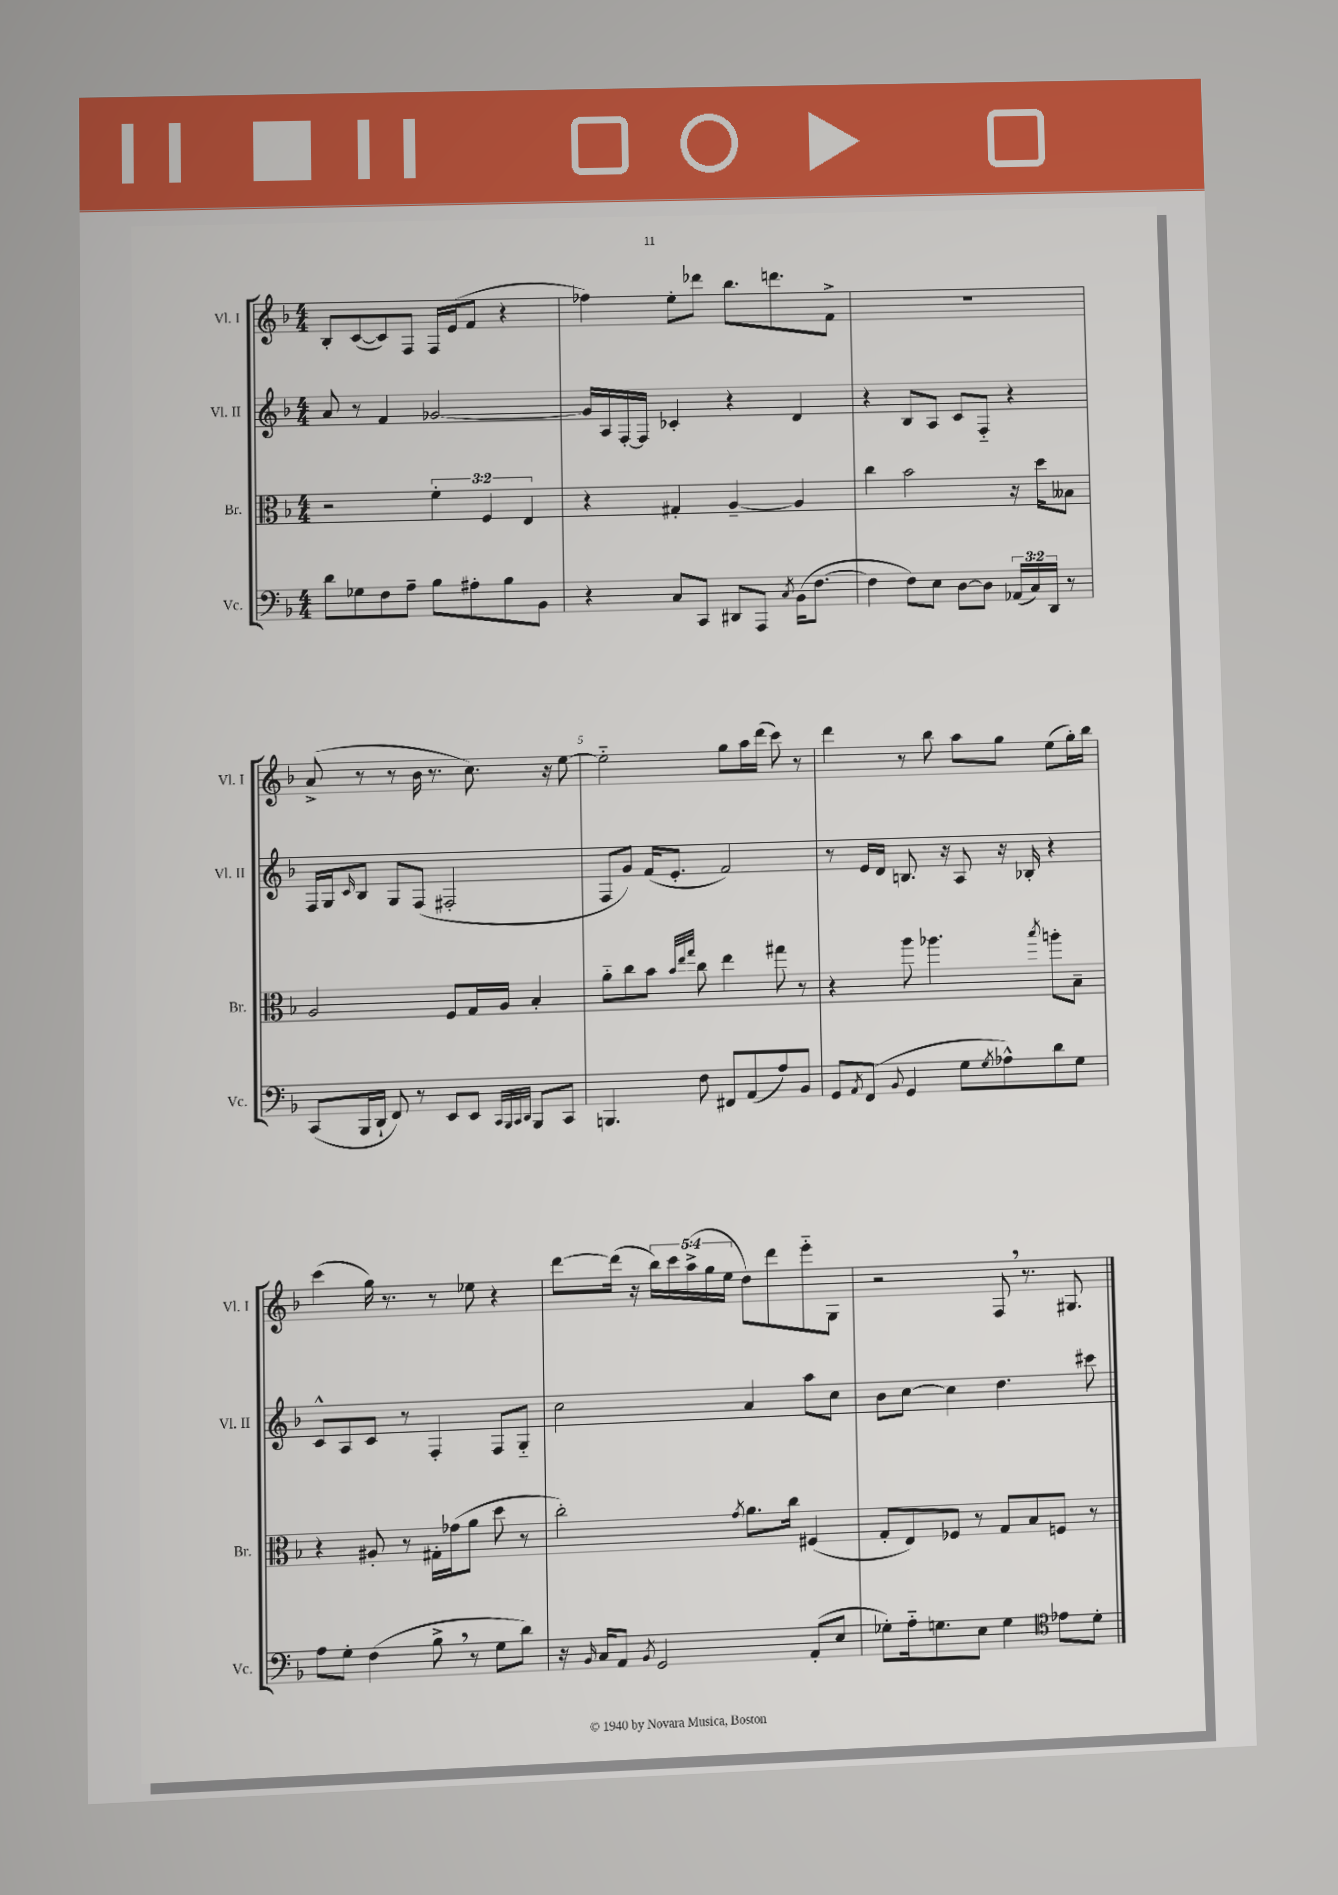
<<
\new StaffGroup <<
\new Staff = "s0" \with { instrumentName = "Vl. I" shortInstrumentName = "Vl. I" } {
    \clef treble \key f \major \numericTimeSignature \time 4/4 \override Staff.TupletNumber.text = #tuplet-number::calc-fraction-text
    bes8-. c'8~( c'8) f8 f16 e'16( f'8 r4 |
    fes''4) e''8-. des'''8 bes''8. d'''8. f'8-> |
    R1 |
    a'8->( r8 r8 bes'16 r8. c''8.) r16 e''8~ |
    e''2-_ g''8 a''16 d'''16( c'''8) r8 |
    d'''4 r8 bes''8 a''8 g''8 e''8( g''16-.) bes''16 |
    c'''4( g''16) r8. r8 ees''8 r4 |
    d'''8~ d'''16( r16 \tuplet 5/4 { bes''16) c'''16 a''16->( g''16 e''16 } d''8) d'''8 e'''8-_ g8 |
    r2 f8 \breathe r8. gis8. \bar "|." |
}
\new Staff = "s1" \with { instrumentName = "Vl. II" shortInstrumentName = "Vl. II" } {
    \clef treble \key f \major \numericTimeSignature \time 4/4
    a'8 r8 f'4 ges'2~ |
    ges'16 a16 f16~-. f16 ces'4-. r4 d'4 |
    r4 bes8 a8 c'8 f8-_ r4 |
    f16 g16 \grace { c'16 } bes8 g8 f8( fis2-. |
    f8 g'8) f'16( e'8.-. f'2) |
    r8 e'16 d'16 b8. r16 a8 r16 bes16-. r4 |
    c'8-^ a8 c'8 r8 f4-. f8 g8-_ |
    c''2 a'4 a''8 c''8 |
    bes'8 c''8~ c''4 d''4. cis'''8 \bar "|." |
}
\new Staff = "s2" \with { instrumentName = "Br." shortInstrumentName = "Br." } {
    \clef alto \key f \major \numericTimeSignature \time 4/4 \override Staff.TupletNumber.text = #tuplet-number::calc-fraction-text
    r2 \tuplet 3/2 { f'4-. f4 e4 } |
    r4 gis4-. a4~-- a4 |
    c''4 bes'2 r16 d''16 beses8 |
    a2 f8 g16 a16 bes4-. |
    a'8-_ c''8 bes'8 \grace { bes'32 e''32 g''32 } c''8 e''4 gis''8 r8 |
    r4 a''8 aes''4. \acciaccatura { bes''8 } a''8-. bes8-- |
    r4 ais8-. r8 gis16-. ges'16( a'8 d''8 r8 |
    c''2-.) \acciaccatura { g'8 } a'8. c''16 fis4( |
    g8-. e8) fes8 r8 g8 bes8 f8 r8 \bar "|." |
}
\new Staff = "s3" \with { instrumentName = "Vc." shortInstrumentName = "Vc." } {
    \clef bass \key f \major \numericTimeSignature \time 4/4 \override Staff.TupletNumber.text = #tuplet-number::calc-fraction-text
    d'8 ges8 f8 a8-- bes8 ais8-. bes8 bes,8 |
    r4 c8 c,8 dis,8 a,,8 \acciaccatura { c8 } bes,16( f8.~ |
    f4 f8) e8 d8~ d8 \tuplet 3/2 { aes,16( c16) d,16 } r8 |
    c,8( bes,,16 d,16-! f,8) r8 e,8 e,8 \grace { c,32 bes,,32 c,32 d,32 } bes,,8 c,8 |
    b,,4. f8 fis,8 a,8( a8) bes,8 |
    g,8 \acciaccatura { a,8 } f,8( \appoggiatura { bes,8 } g,4 g8 \acciaccatura { g8 } aes8-^) d'8 g8 |
    a8 g8-. f4( bes8-> \breathe r8 g8 d'8) |
    r16 \grace { bes,16 } c16 a,8 \acciaccatura { bes,8 } g,2 a,8-.( e8 |
    ges8-.) a16-_ g8. e8 g4 \clef tenor ees'8 d'8-. \bar "|." |
}
>>
>>
\layout { \context { \Score \override BarNumber.break-visibility = ##(#f #t #t) barNumberVisibility = #(every-nth-bar-number-visible 5) } }
